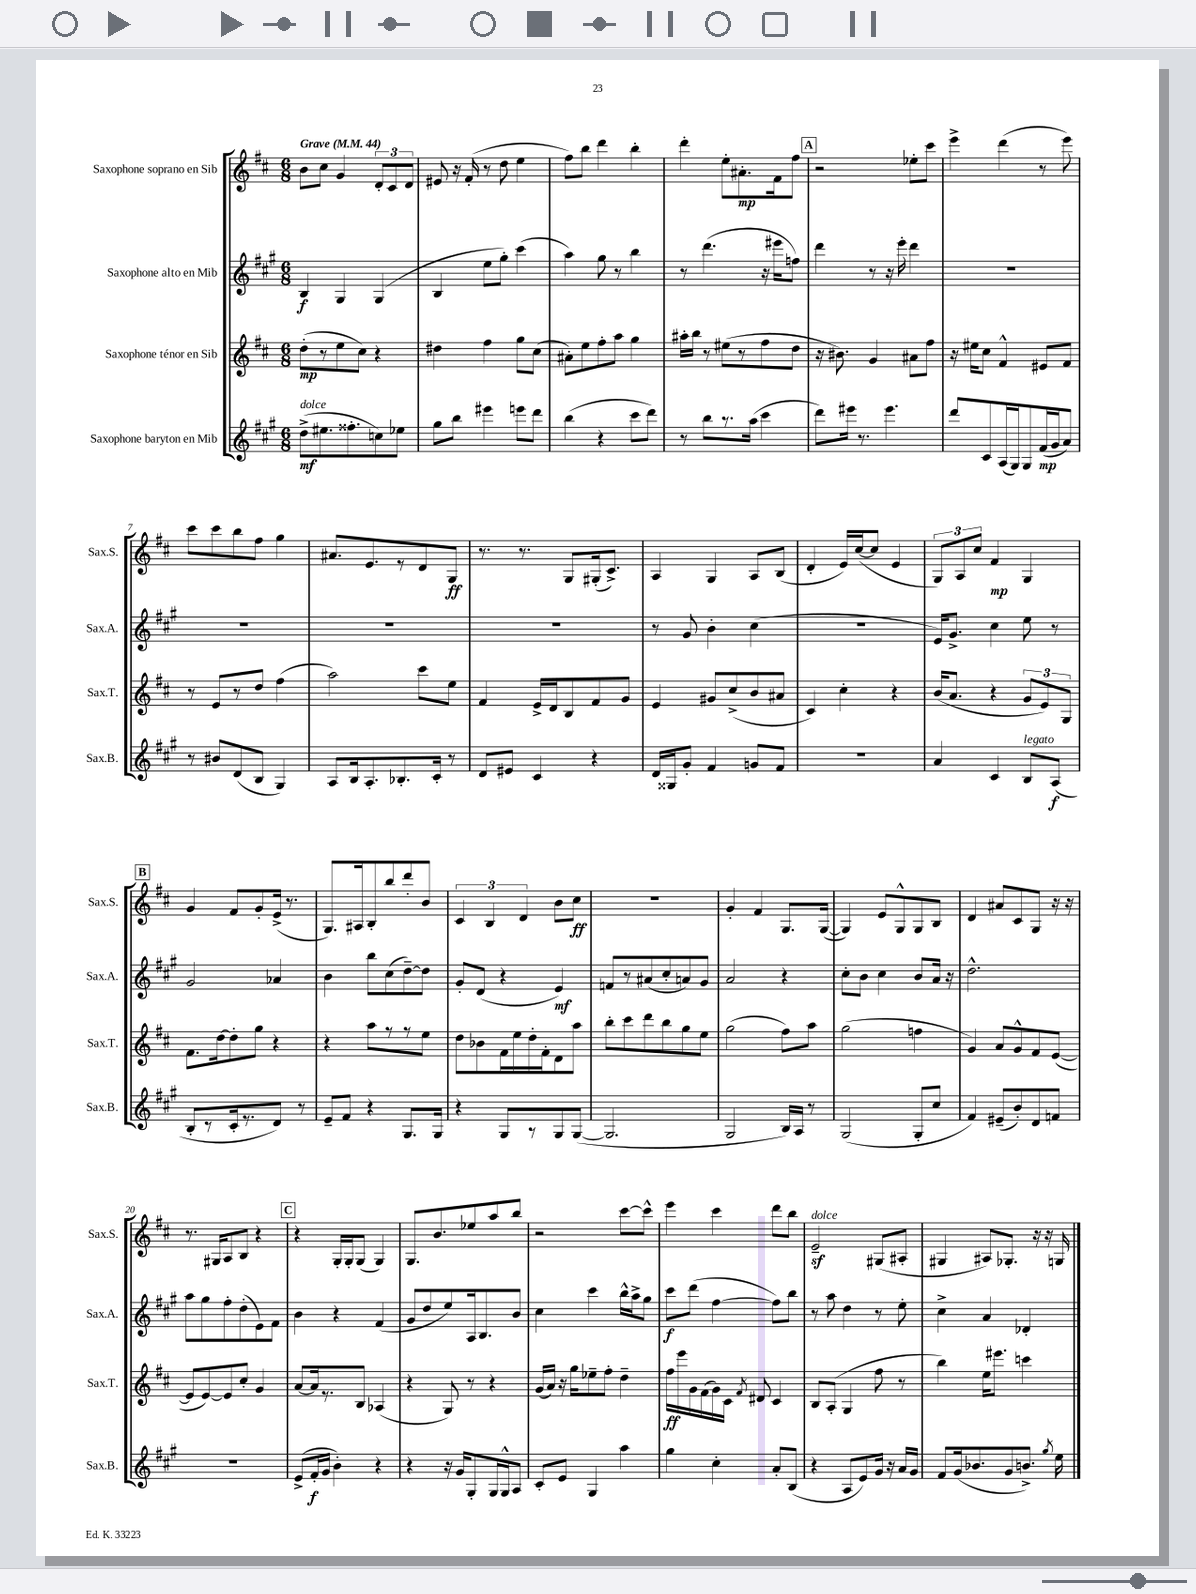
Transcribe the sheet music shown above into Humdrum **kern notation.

**kern	**kern	**kern	**kern
*staff4	*staff3	*staff2	*staff1
*clefG2	*clefG2	*clefG2	*clefG2
*k[f#c#g#]	*k[f#c#]	*k[f#c#g#]	*k[f#c#]
*M6/8	*M6/8	*M6/8	*M6/8
*MM44	*MM44	*MM44	*MM44
(8dd^\L	(8dd'\L	4B/	8b\L
8.ee#\	8r	.	8cc#\J
.	8ee\	4G#/	4g/
8.ff##'\	.	.	.
.	8cc#\J)	.	.
8cc\)	4r	(4G#/	12d'/L
.	.	.	12c#/
8ee-\J	.	.	.
.	.	.	12d/J
=	=	=	=
8gg#\L	4dd#\	4B/	8e#/
8bb\J	.	.	16r
.	.	.	(16f#'/
4eee#\	4ff#\	8ee\L	8r
.	.	8gg#'\J)	8dd\
8eee\L	8gg\L	(4ccc#\	4ee\
8ddd\J	(8cc#\J	.	.
=	=	=	=
(4bb\	8a#'\L)	4aa\)	8ff#\L)
.	8ee\	.	8bb\J
4r	8ff#'\	8gg#\	4ddd\
.	8aa\J	8r	.
8ccc#\L	4gg\	4bb\	4bb'\
8ddd\J)	.	.	.
=	=	=	=
8r	16aa#'\LL	8r	4ddd'\
.	16bb\JJ	.	.
8bb\L	8r	(4.ddd\	.
8.r	(8ee#\L	.	8ee'\L
.	8r	.	8.a#'\
(16aa\Jk	.	.	.
4ccc#\	8ff#\	16r	.
.	.	16eee#\LK	16f#\k
.	8dd\J	8ff\J)	8ff#\J
=	=	=	=
8ddd\L)	16r	4ddd\	2r
.	8.b#\)	.	.
16eee#\Jk	.	.	.
8.r	.	.	.
.	4g/	8r	.
4.eee#\	.	16r	.
.	.	16eee'\	.
.	8a#\L	4ddd\	8ee-'\L
.	8ff#\J	.	8ccc#\J
=	=	=	=
8ddd/L	16r	2.r	4eee^\
.	16ee#\LK	.	.
8c#/	8cc#\J	.	.
(16A/L	4f#^^/	.	(4ddd\
16G#/J)	.	.	.
8G#/	.	.	.
(16f#/L	8e#/L	.	8r
16g#/J	.	.	.
8a/J)	8f#/J	.	8eee\)
=	=	=	=
8r	8r	2.r	8ccc#\L
8b#/L	8e/L	.	8ccc#\
(8d/	8r	.	8bb\
8B/J	8dd/J	.	8ff#\J
4G#/)	(4ff#\	.	4gg\
=	=	=	=
8A/L	2aa\)	2.r	8.a#/L
16B/k	.	.	.
8.A'/	.	.	8.e/
8.B-'/	.	.	8r
.	8ccc#\L	.	8d/
16c#'/Jk	.	.	.
8r	8ee\J	.	8G/J
=	=	=	=
8d/L	4f#/	2.r	8.r
8e#/J	.	.	.
.	.	.	8.r
4c#/	16e^/LL	.	.
.	16d/J	.	.
.	8B/	.	8G/L
4r	8f#/	.	(16G#'/k
.	.	.	8.c#^/J)
.	8g/J	.	.
=	=	=	=
16d/LL	4e/	8r	4A/
16G##/J	.	.	.
8g#'/J	.	8g#/	.
4f#/	8g#/L	4b'\	4G/
.	(8cc#^/	.	.
8g/L	8b/	(4cc#\	8A/L
8f#/J	8a#/J	.	(8B/J
=	=	=	=
2.r	4c#/)	2.r	4d'/
.	4cc#'\	.	16e/LL)
.	.	.	([16cc#/J
.	.	.	8cc#/]J
.	4r	.	4e/
=	=	=	=
4a/	(16b/LK	16e/LK)	12G/L)
.	8.a/J	8.g#^/J	.
.	.	.	12A/
.	.	.	12cc#/J
4c#/	4r	4cc#\	4f#/
8B/L	12g/L	8ee\	4G/
.	12e/)	.	.
(8A/J	.	8r	.
.	12G/J	.	.
=	=	=	=
8B'/L	8.f#\L	2g#/	4g/
8r	.	.	.
.	[16dd\k	.	.
16c#'/k	8dd'\]	.	8f#/L
8.r	.	.	.
.	8gg\J	.	8g'/
8d/J)	4r	4a-/	(16e^/Jk
.	.	.	8.r
8r	.	.	.
=	=	=	=
8e~/L	4r	4b\	8.G/L)
8f#/J	.	.	.
.	.	.	16A#/k
4r	8aa\L	8bb\L	8B'/
.	8r	(8cc#\	8bb/
8.G#/L	8r	[8dd~\)	8ddd'/
.	8ee\J	8dd\]J	8b/J
16G#/Jk	.	.	.
=	=	=	=
4r	8dd\L	8g#'/L	6c#/
.	8b-\	(8d/J	.
.	.	.	6B/
8G#/L	16f#\L	4r	.
.	16ee\	.	.
.	.	.	6d/
8r	16dd'\	.	.
.	16f#'\J	.	.
8G#/	8d\	4e/)	8b\L
([8G#/J	8aa\J	.	8cc#\J
=	=	=	=
2.G#/]	8bb'\L	8f/L	2.r
.	8ccc#\	8r	.
.	8ddd\	(8a#/	.
.	8bb\	8cc#'/	.
.	8gg\	8a/)	.
.	8ee\J	8g#/J	.
=	=	=	=
2G#/	(2gg\	2a/	4g'/
.	.	.	4f#/
16B/LL)	8ff#\L)	4r	8.G/L
16A/JJ	.	.	.
8r	8aa\J	.	.
.	.	.	([16G/Jk
=	=	=	=
(2G#/	(2gg\	8cc#'\L	4G/])
.	.	8b\J	.
.	.	4cc#\	8e/L
.	.	.	8G^^/
8G#'/L	4ff\	8b/L	8G/
8cc#/J	.	16a/Jk	8B/J
.	.	16r	.
=	=	=	=
4f#/)	4g/)	2.dd^^\	4d/
(8e#~/L	8a/L	.	8a#/L
8b'/)	8g^^/	.	8c#/
8d/	8f#/	.	8G/J
8f/J	([8e/J	.	16r
.	.	.	16r
=	=	=	=
2.r	8e/]L	8aa\L	8.r
.	[8e/)	8gg#\	.
.	.	.	16G#/LK
.	8e/]	8ff#'\	8A/
.	8cc#'/J	(8dd'\	8B/J
.	4g/	8e\)	4r
.	.	8f#\J	.
=	=	=	=
(8e^/L	[8a/L	4b\	4r
16f#'/L	16a/]k	.	.
16g#/JJ	8.r	.	.
4b'\)	.	4r	16G'/LL
.	.	.	16G'/J
.	8B/J	.	(8G/J
4r	(4A-/	(4f#/	4G/)
=	=	=	=
4r	4r	8g#/L	8.G/L
.	.	8dd/	.
.	.	.	8.b/
16r	8G/)	8ee/)	.
16g#/LK	.	.	.
8G#'/	8r	16A/k	8ee-/
.	.	8.B/	.
16G#/L	4r	.	8aa/
16G#^^/J	.	.	.
8A/J	.	8b/J	8bb/J
=	=	=	=
8c#'/L	(16g/LL	4cc#\	2r
.	16a/JJ)	.	.
8e/J	16r	.	.
.	16gg\LK	.	.
4G#/	8ee-~\	4ccc#\	.
.	8ff#'\J	.	.
4aa\	4dd~\	16bb^^\LL	[8ccc#\L
.	.	16aa^\J	.
.	.	8gg#\J	8ccc#^^\]J
=	=	=	=
4gg#\	16ff#\LL	8ccc#\L	4eee\
.	16eee\	.	.
.	16g\	(8ddd\J	.
.	(16f#\	.	.
4cc#'\	16g\)	[4ff#\	4ccc#\
.	16c#\JJ	.	.
.	8qf#/	.	.
.	8d#/	.	.
8a'/L	4c#/	8ff#\]L)	8ddd\L
(8B/J	.	8bb\J	8bb\J
=	=	=	=
4r	8B/L	8r	2e~/
.	(8A'/J	8aa\	.
8A/L	4G/	4dd\	.
8e/)	.	.	.
16g#/Jk	8ff#\	8r	(8G#/L
16r	.	.	.
16a/LL	8r	8ee'\	8A#'/J
16g#/JJ	.	.	.
=	=	=	=
8f#/L	4bb\)	4cc#^\	4G#/
(16g#/k	.	.	.
8.b-/	.	.	.
.	16ee\LK	4a/	8A#/L)
.	8.eee#\J	.	.
8g#/	.	.	8.G-'/J
8.b^/J)	4ccc\	4d-'/	.
.	.	.	16r
.	.	.	16r
8qgg#/	.	.	.
16ee\	.	.	16G/
==	==	==	==
*-	*-	*-	*-
